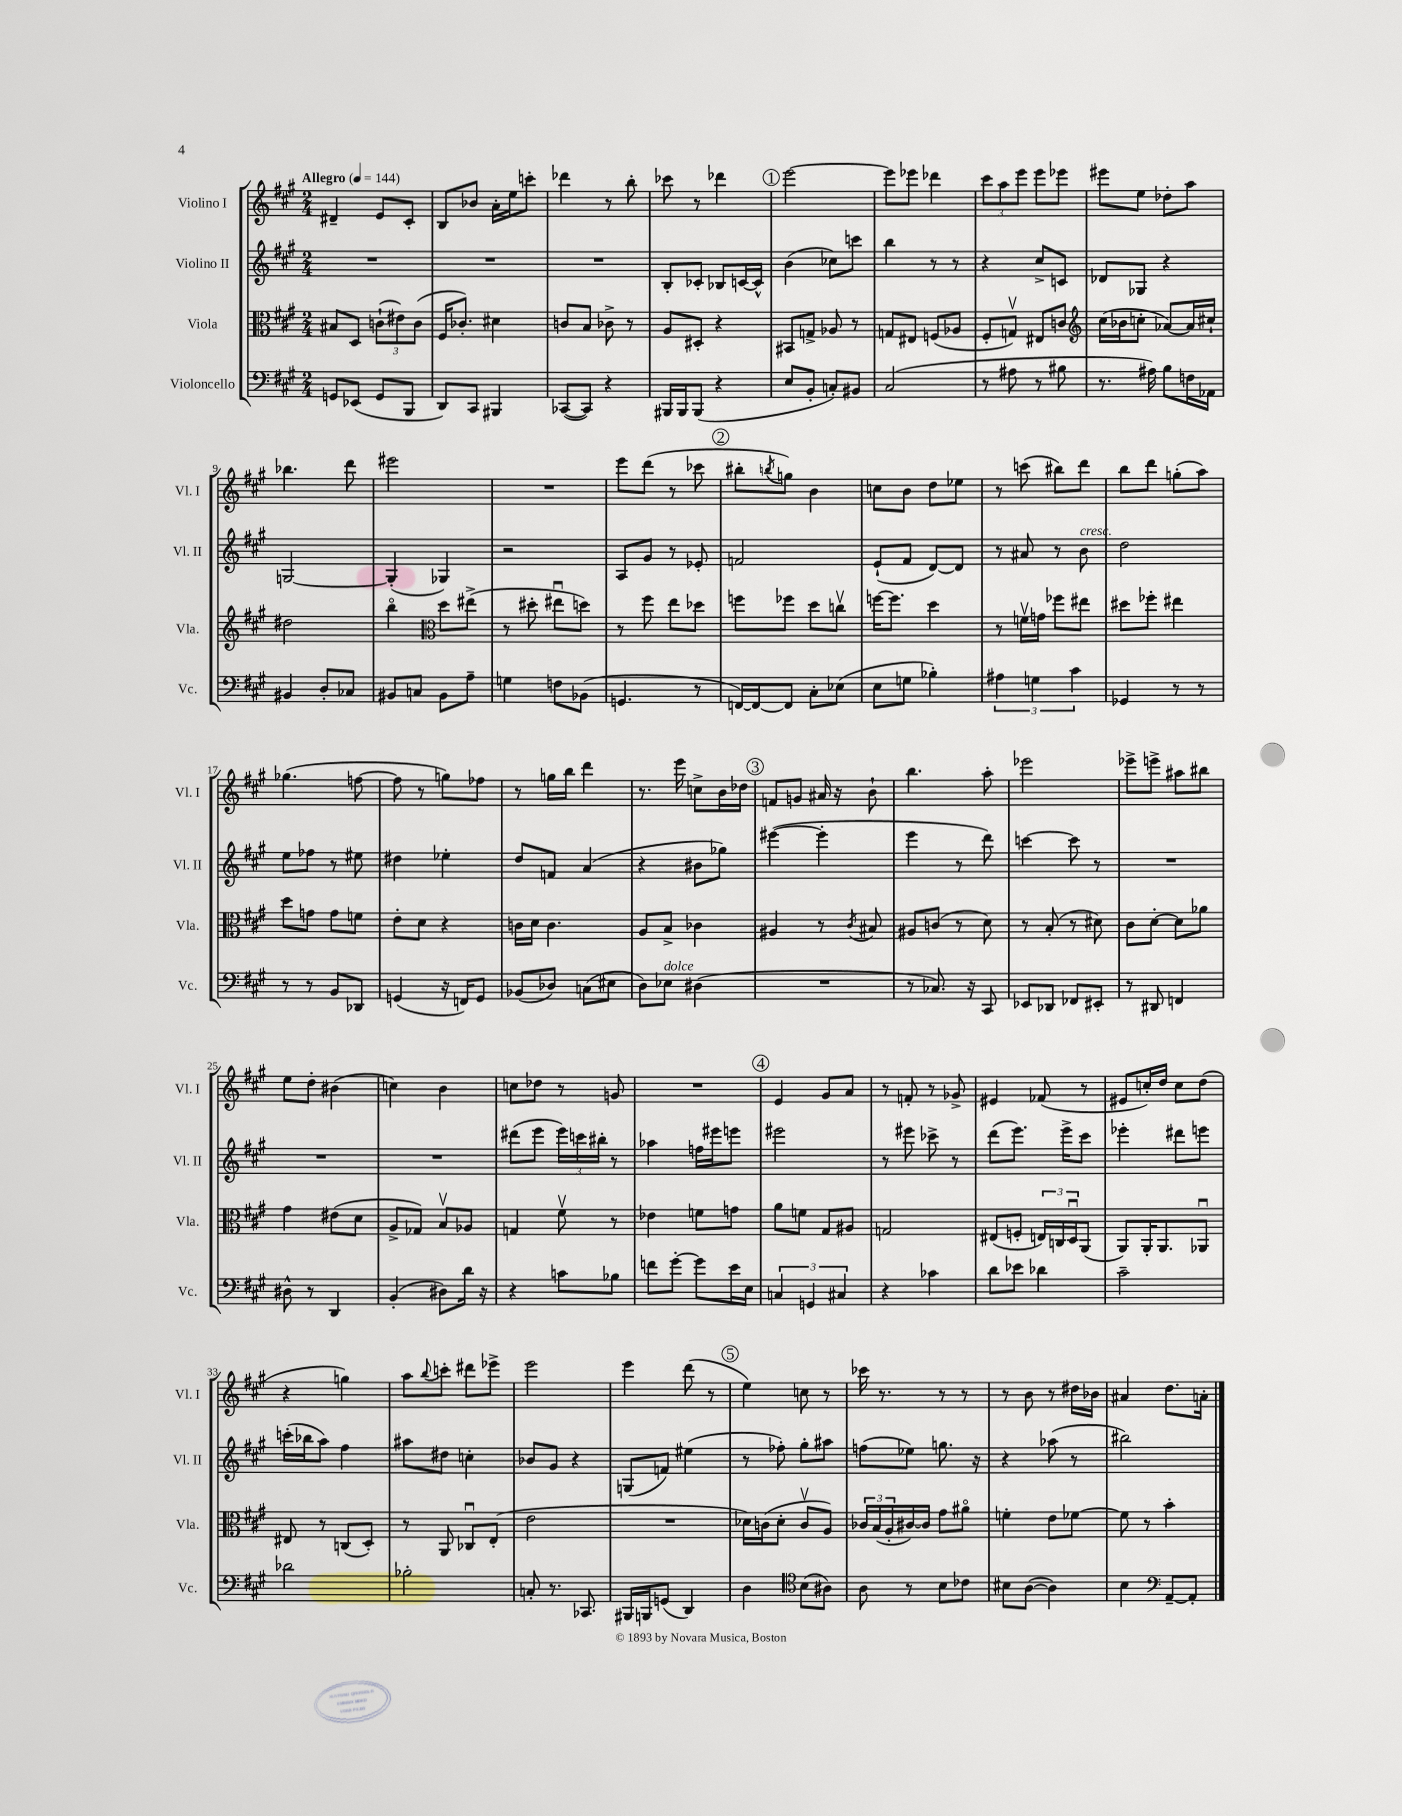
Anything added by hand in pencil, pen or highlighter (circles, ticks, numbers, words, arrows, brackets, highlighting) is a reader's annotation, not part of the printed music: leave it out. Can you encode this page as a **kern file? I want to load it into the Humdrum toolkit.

**kern	**kern	**kern	**kern
*part4	*part3	*part2	*part1
*staff4	*staff3	*staff2	*staff1
*I"Violoncello	*I"Viola	*I"Violino II	*I"Violino I
*I'Vc.	*I'Vla.	*I'Vl. II	*I'Vl. I
*clefF4	*clefC3	*clefG2	*clefG2
*k[f#c#g#]	*k[f#c#g#]	*k[f#c#g#]	*k[f#c#g#]
*M2/4	*M2/4	*M2/4	*M2/4
*MM144	*MM144	*MM144	*MM144
=1	=1	=1	=1
!	!	!	!LO:TX:a:B:t=Allegro
8GGn/L	8B#X/L	2r	4d#X~/
(8EE-X/J	8D/J	.	.
8GG/L	(12cn`\L	.	8e/L
.	12e#X\)	.	.
8BBB/J	.	.	8c#'/J
.	(12c\J	.	.
=2	=2	=2	=2
8DD/L)	16F#/KL	2r	8B/L
.	8.c-X'/J)	.	.
8CC#/J	.	.	8b-X/J
4BBB#X/	4d#X\	.	16a'\LL
.	.	.	16ee\J
.	.	.	8cccn'\J
=3	=3	=3	=3
([8CC-X/L	8cn/L	2r	4ddd-X\
8CC-/J])	8B/J	.	.
4r	8c-X^\	.	8r
.	8r	.	8bb'\
=4	=4	=4	=4
16BBB#X/LL	8A/L	8B'/L	8ccc-X\
16BBB#/J	.	.	.
(8BBB#/J	8D#X'/J	8c-X'/J	8r
4r	4r	8B-X/L	4ddd-X\
.	.	[16cn/L	.
.	.	16c^^/JJ]	.
!!LO:REH:place=s1:t=1
=5	=5	=5	=5
8E/L	8BB#X/L	(4b\	[2eee\
8BB'/J	8Gn^/J	.	.
8Cn'/L)	8A-X/	8cc-X\L)	.
8BB#X/J	8r	8cccn\J	.
=6	=6	=6	=6
(2C#/	8Gn/L	4bb\	8eee\L]
.	8E#X/J	.	8eee-X\J
.	(8Fn/L	8r	4ddd-X\
.	8A-X/J	8r	.
=7	=7	=7	=7
8r	8F#'/L	4r	12ccc#\L
.	.	.	12aa\
8A#X\	8Gnv/J)	.	.
.	.	.	12eee\J
8r	8E#X/L	8cc#^/L	8eee\L
8B#X\	8cn/J	8cn/J	8eee-X\J
=8	=8	=8	=8
*	*clefG2	*	*
8.r	(16cc#\LL	8d-X/L	8eee#X\L
.	16b-X\J	.	.
.	8ccn'\J	8G-X/J	8ee\J
16A#X\)	.	.	.
8B\L	[8a-X/L)	4r	8dd-X'\L
16Fn\L	16a-/L]	.	8aa\J
16AA-X\JJ	16cc#X`/JJ	.	.
!!LO:LB:g=z
=9	=9	=9	=9
4BB#X/	2dd#X\	[2Gn/	4.bb-X\
8D'/L	.	.	.
8C-X/J	.	.	8ddd\
=10	=10	=10	=10
8BB#X/L	4bb\	(4G'/]	2eee#X\
8Cn/J	.	.	.
*	*clefC3	*	*
8BB#\L	8dd\L	4G-X/)	.
8A~\J	(8ee#X^\J	.	.
=11	=11	=11	=11
4Gn\	8r	2r	2r
.	8dd#X'\	.	.
8Fn\L	8ee#Xu\L	.	.
(8BB-X\J	8ddn\J)	.	.
=12	=12	=12	=12
4.GGn/	8r	8A/L	8eee\L
.	8ff#\	8g#/J	(8ddd\J
.	8ee\L	8r	8r
8r	8dd-X\J	8e-X'/	8ccc-X\
!!LO:REH:place=s1:t=2
=13	=13	=13	=13
[16FFn/LL)	8ffn\L	2fn/	8bb#X'\L
16FF/J_	.	.	.
.	.	.	8qbbn/
8FF/J]	8ff-X\J	.	8ggn\J)
8C#'\L	8dd\L	.	4b\
(8E-X\J	8ccnv\J	.	.
=14	=14	=14	=14
8E\L	[16ffn\KL	(8e`/L	8ccn\L
.	8.ff\J]	.	.
8Gn\J	.	8f#/J	8b\J
4B-X'\)	4dd\	[8d/L)	8dd\L
.	.	8d/J]	8ee-X\J
=15	=15	=15	=15
6A#X\	8r	8r	8r
.	16fnv\LL	8a#X/	(8cccn\
6Gn\	.	.	.
.	16gn\JJ	.	.
.	8ff-X\L	8r	8bb#X\L)
6c#\	.	.	.
!	!	!LO:TX:a:i:t=cresc.	!
.	8ee#X\J	8b\	8ddd\J
=16	=16	=16	=16
4GG-X/	8dd#X\L	2dd\	8bb\L
.	8ff-X'\J	.	8ddd\J
8r	4ee#X\	.	(8ggn'\L
8r	.	.	8aa\J)
!!LO:LB:g=z
=17	=17	=17	=17
8r	8dd\L	8ee\L	(4.gg-X\
8r	8gn\J	8ff-X\J	.
8BB/L	8g\L	8r	.
8DD-X/J	8fn\J	8ee#X\	[8ffn\
=18	=18	=18	=18
(4GGn/	8e'\L	4dd#X\	8ff\]
.	8d\J	.	8r
16r	4r	4ee-X'\	8ggn\L)
16FFn/KL)	.	.	.
8GG/J	.	.	8ff-X\J
=19	=19	=19	=19
(8BB-X/L	16cn\LL	8dd/L	8r
.	16d\JJ	.	.
8D-X/J)	4.c\	8fn/J	16ggn\LL
.	.	.	16bb\JJ
(8Cn\L	.	(4a/	4ddd\
8E#X\J	.	.	.
=20	=20	=20	=20
8D\L)	8A/L	4r	8.r
!LO:TX:a:i:t=dolce	!	!	!
8E-X\J	8B^/J	.	.
.	.	.	16eee\
(4D#X\	4c-X\	8b#X\L	8ccn^\L
.	.	8gg-X\J)	16b\L
.	.	.	16dd-X\JJ
!!LO:REH:place=s1:t=3
=21	=21	=21	=21
2r	4A#X/	([4eee#X\	8fn/L
.	.	.	8gn/J
.	8r	4eee#'\]	16a#X/
.	.	.	16r
.	8qc#/	.	.
.	8B#X/	.	8b`\
=22	=22	=22	=22
8r	8A#X/L	4eee\	4.bb\
8.C-X/)	(8cn/J	.	.
.	8r	8r	.
16r	.	.	.
8CC#/	8d\)	8ddd\)	8aa'\
=23	=23	=23	=23
8EE-X/L	8r	[4cccn\	2eee-X\
8DD-X/J	(8B'/	.	.
8FF-X/L	8r	8ccc\]	.
8EE#X'/J	8d#X\)	8r	.
=24	=24	=24	=24
8r	8c#\L	2r	8eee-X^\L
8DD#X/	[8d'\J	.	8eeen^\J
4FFn/	8d\L]	.	8aa#X\L
.	8a-X\J	.	8bb#X\J
!!LO:LB:g=z
=25	=25	=25	=25
8D#X^^\	4g#\	2r	8ee\L
8r	.	.	8dd'\J
4DD/	(8e#X\L	.	(4b#X\
.	8d\J	.	.
=26	=26	=26	=26
(4BB'/	8A^/L	2r	4ccn\)
.	8G-X/J)	.	.
8D#X\L)	8Bv/L	.	4b\
16d\Jk	8A-X/J	.	.
16r	.	.	.
=27	=27	=27	=27
4r	4Gn/	(8ddd#X\L	8ccn\L
.	.	8eee\J	8dd-X\J
8cn\L	8f#v\	24eee\LL)	8r
.	.	24cccn\	.
.	.	24bb#X'\JJ	.
8B-X\J	8r	8r	8gn/
=28	=28	=28	=28
8fn\L	4e-X\	4aa-X\	2r
[8g#'\J	.	.	.
8g#\L]	8fn\L	16ffn\LL	.
.	.	16eee#X\J	.
16e\L	8gn\J	8eeen\J	.
16E\JJ	.	.	.
!!LO:REH:place=s1:t=4
=29	=29	=29	=29
6Cn/	8a\L	2eee#X\	4e/
.	8fn\J	.	.
6GGn/	.	.	.
.	8G#/L	.	8g#/L
6C#X/	.	.	.
.	8A#X/J	.	8a/J
=30	=30	=30	=30
4r	2Gn/	8r	8r
.	.	8eee#X\	8fn'/
4c-X\	.	8ccc-X^\	8r
.	.	8r	8g-X^/
=31	=31	=31	=31
8d\L	(8E#X/L	(8ddd\L	4e#X/
8e-X\J	8Fn'/J	8.eee\J)	.
4d-X\	24En/LL)	.	(8f-X/
.	24Cn/	.	.
.	.	16eee^\KL	.
.	24Du/J	.	.
.	(8AA/J	8ccc#\J	8r
=32	=32	=32	=32
2c#~\	8AA/L)	4eee-X'\	8e#X/L
.	16AA'/K	.	16ccn'/L)
.	8.AA/	.	16dd/JJ
.	.	8ddd#X\L	8cc\L
.	8AA-Xu/J	8eeen\J	(8dd\J
!!LO:LB:g=z
=33	=33	=33	=33
2d-X\	8E#X/	(16cccn'\LL	4r
.	.	16bb-X\J	.
.	8r	8aa\J)	.
.	(8Cn/L	4ff#\	4ggn\)
.	8D'/J)	.	.
=34	=34	=34	=34
2B-X'\	8r	8aa#X\L	8aa\L
.	.	.	8qqbb/
.	8AA/	8dd#X\J	8cccn'\J
.	8C-Xu/L	4ccn'\	8ddd#X\L
.	(8E'/J	.	8eee-X^\J
=35	=35	=35	=35
8Cn'/	2e\	8b-X/L	2eee\
8.r	.	8g#/J	.
.	.	4r	.
8.CC-X/	.	.	.
=36	=36	=36	=36
16BBB#X/LL	2r	(8Gn/L	4eee\
16BBBn/J	.	.	.
(8GGn/J	.	8fn/J)	.
4DD/)	.	(4ee#X\	(8ddd\
.	.	.	8r
!!LO:REH:place=s1:t=5
=37	=37	=37	=37
4D\	16d-X\LL)	8r	4ee\)
.	(16cn\J	.	.
.	8d-'\J	8ff-X'\)	.
*clefC4	*	*	*
(8B\L	8cv/L	8gg#'\L	8ccn\
8A#X\J)	8A/J)	8aa#X\J	8r
=38	=38	=38	=38
8A\	24c-X/LL	(8ffn\L	16ccc-X\
.	(24B/	.	.
.	.	.	8.r
.	24A'/	.	.
8r	[16c#X/)	8ee-X\J)	.
.	16c#/JJ]	.	.
8B\L	8g#\L	8.ggn\	8r
8c-X\J	8a#X\J	.	8r
.	.	16r	.
=39	=39	=39	=39
8B#X\L	4fn'\	4r	8r
([8A\J	.	.	8b\
4A\])	8e\L	(8aa-X\	8r
.	[8f-X\J	8r	16dd#X\LL
.	.	.	16b-X\JJ
=40	=40	=40	=40
4B\	8f-\]	2bb#X\)	4a#X/
.	8r	.	.
*clefF4	*	*	*
[8AA~/L	4b'\	.	8.dd\L
8AA'/J]	.	.	.
.	.	.	16an'\Jk
==	==	==	==
*-	*-	*-	*-
